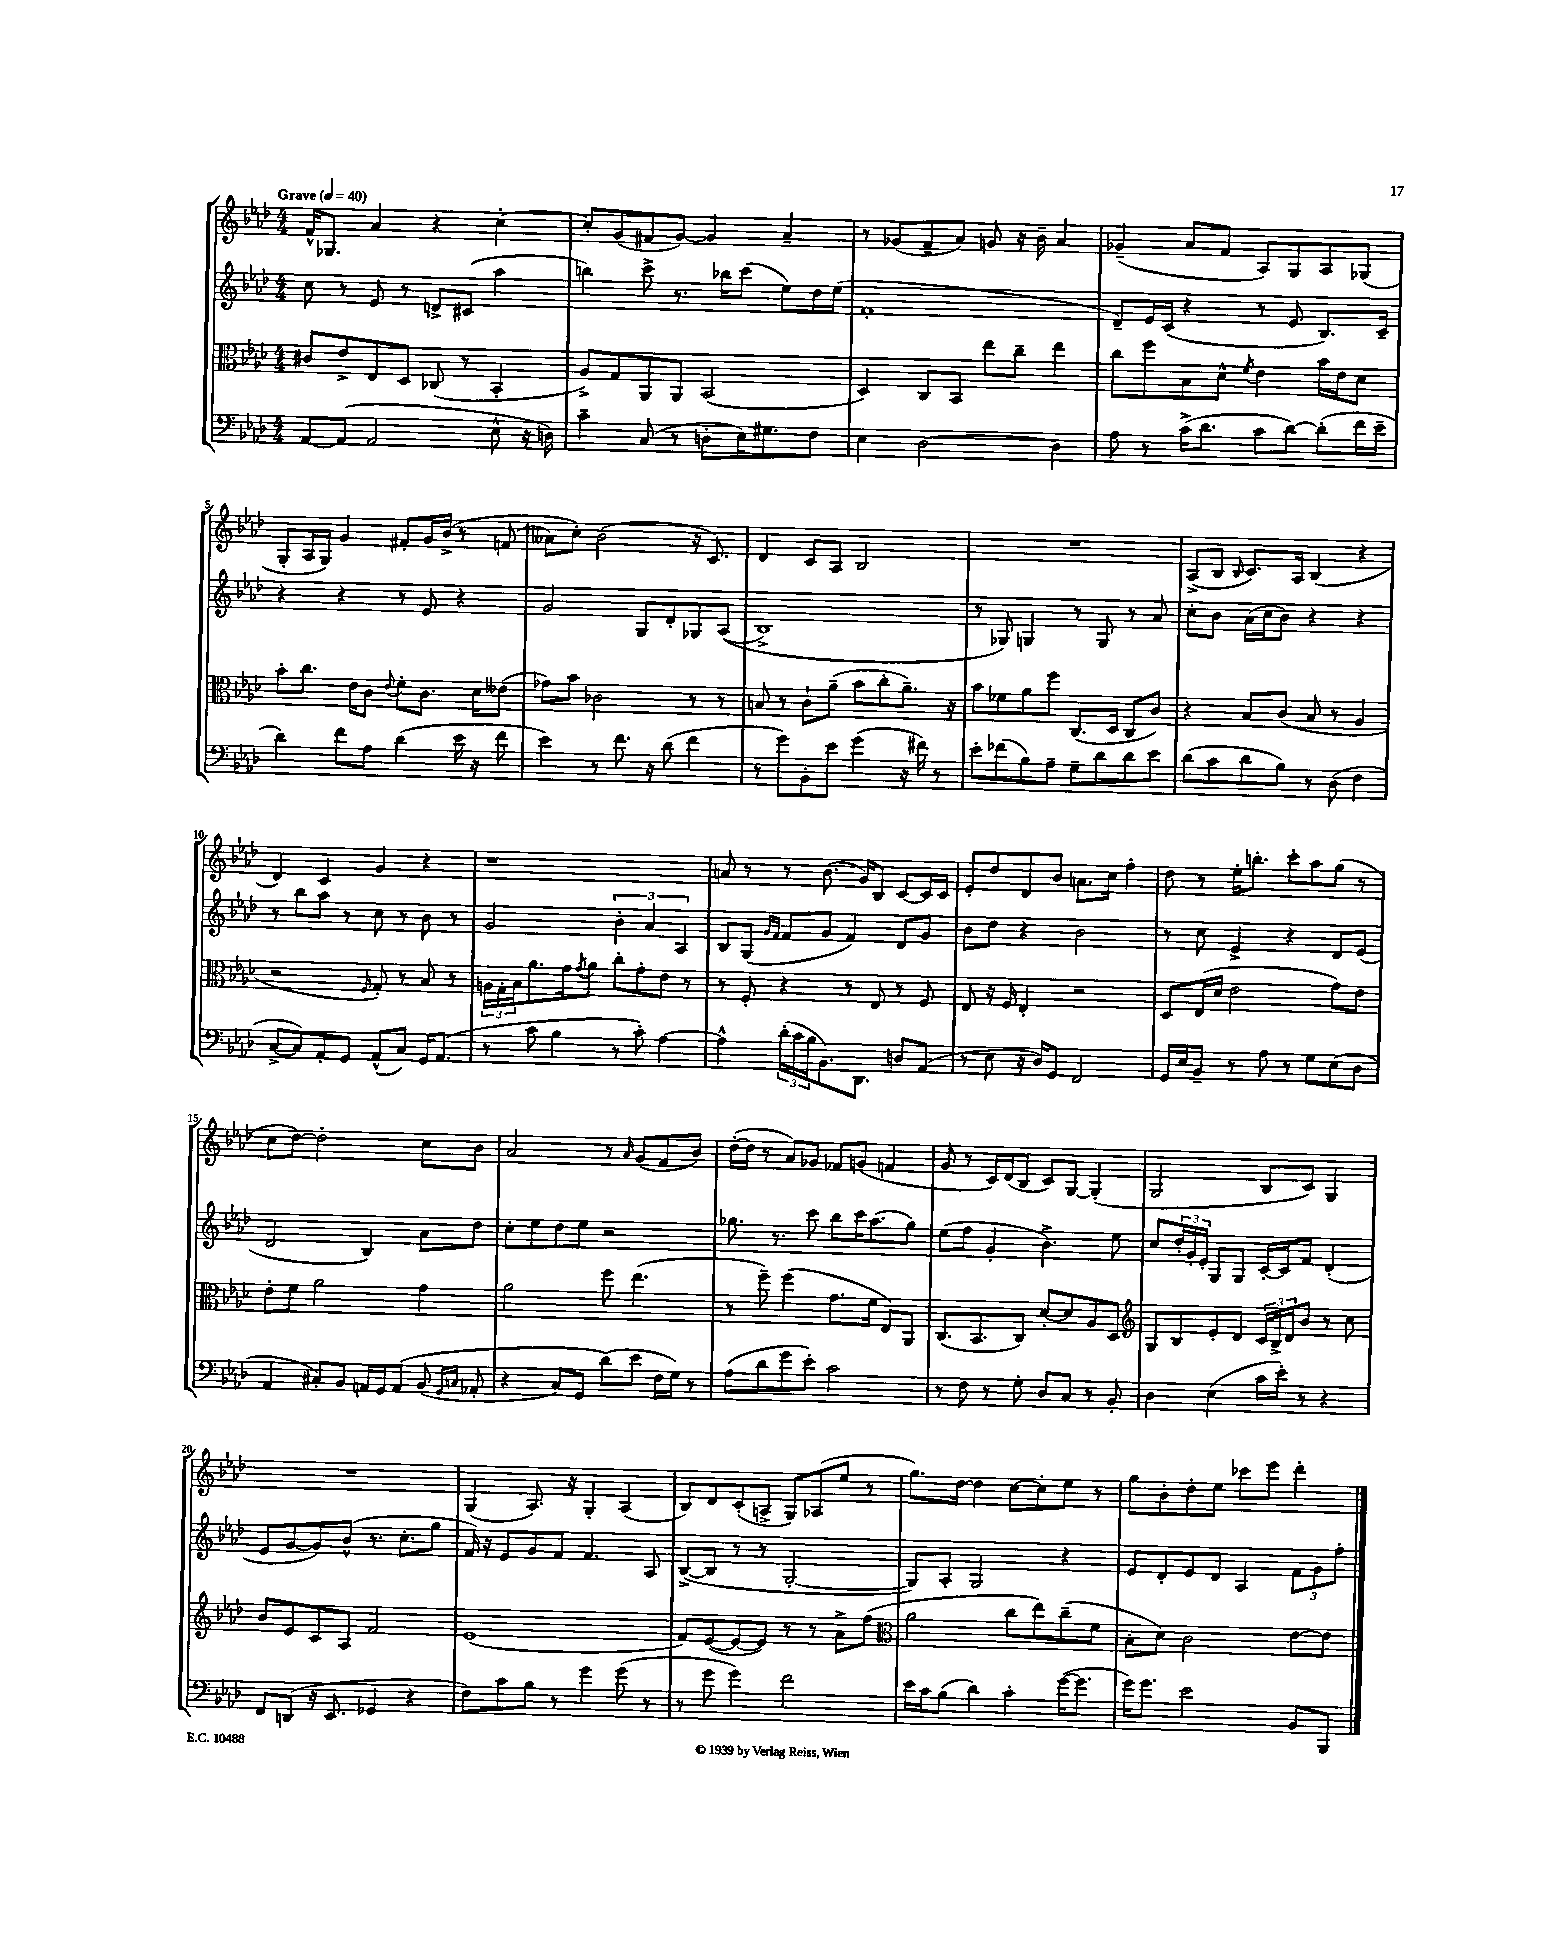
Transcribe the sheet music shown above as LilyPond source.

<<
\new StaffGroup <<
\new Staff = "s0" {
    \clef treble \key aes \major \numericTimeSignature \time 4/4 \tempo "Grave" 4 = 40
    f'16-^ ges8. aes'4 r4 c''4~-. |
    c''8-. g'8( fis'8 g'8~) g'4 aes'4-- |
    r8 ges'8( f'8-- aes'8) g'8 r16 bes'16-- aes'4 |
    ges'4--( aes'8 f'8 aes8) g8 aes8 ges8( |
    g8-. aes16 g16) g'4 fis'8-. g'16 bes'16->\( r8 f'8( |
    aeses'8) c''8-.\) bes'2( r16 c'8.) |
    des'4 c'8 aes8 bes2 |
    R1 |
    aes8->( bes8 \grace { bes16 } c'8.) aes16 bes4( r4 |
    des'4) c'4 g'4 r4 |
    r1 |
    a'8 r8 r8 bes'8.( g'16) bes8 c'8~ c'16 c'16 |
    ees'8-. des''8 des'8 bes'8 a'8. c''16 f''4-. |
    des''8 r8 ees''16-. b''8.-. c'''8-. aes''8 g''8( r8 |
    c''8 des''8~) des''2-. c''8 bes'8 |
    aes'2 r8 \grace { aes'16 } g'8( f'8 bes'8) |
    des''16~-.( des''16 r8 aes'8) ges'8 fes'8 g'8( f'4 |
    g'8 r8 c'16) des'16( bes8 c'8) g8~ g4-.( |
    g2 bes8 c'8) g4 |
    R1 |
    g4( aes8.) r16 g4-. aes4( |
    bes8) des'8 c'8-.( a8-> g8) aes8( ees''8 r8 |
    g''8.) des''16~ des''4 c''8~ c''8-. ees''8 r8 |
    g''8 bes'8-. des''8-. ees''8 ces'''8 ees'''8 des'''4-. \bar "|." |
}
\new Staff = "s1" {
    \clef treble \key aes \major \numericTimeSignature \time 4/4
    c''8 r8 ees'8 r8 d'8-> cis'8( aes''4 |
    b''4) c'''8-> r8. bes''16 c'''8( ees''8) des''16 ees''16( |
    f'1-. |
    des'8--) ees'16 c'16( r4 r8 ees'8 bes8.) c'16-- |
    r4 r4 r8 ees'8 r4 |
    g'2 g8 des'8-. ges8 aes8(\( |
    bes1->) |
    r8 ges8\) g4 r8 g8 r8 aes'8 |
    c''8-. bes'8 aes'16( c''16 bes'8) r4 r4 |
    r8 bes''8 aes''8 r8 c''8 r8 bes'8 r8 |
    g'2 \tuplet 3/2 { bes'4-. aes'4 aes4 } |
    bes8 g8( \grace { g'16 f'16 } f'8 g'8 f'4) des'8 g'8 |
    bes'8 des''8 r4 bes'2 |
    r8 c''8 ees'4-> r4 des'8 ees'8( |
    des'2 bes4) aes'8 des''8 |
    c''8-. ees''8 des''8 ees''8 r2 |
    ges''8. r8. c'''8 bes''8 c'''16 aes''8.( ges''8) |
    ees''8( f''8 g'4-. bes'4.->) ees''8 |
    c''8 \tuplet 3/2 { des''16-. g'16-. ees'16-. } g8 g8 c'16~-. c'16 f'8 des'4-.( |
    ees'8 g'8~ g'8) bes'8-^( r8. c''8.-. g''8 |
    f'16) r16 ees'8 g'8 f'8 f'4. aes8 |
    bes8~->( bes8 r8 r8 g2~-. |
    g8) aes8-. g2 r4 |
    ees'8 des'8-. ees'8 des'8 aes4 \tuplet 3/2 { f'8 g'8 f''8-. } \bar "|." |
}
\new Staff = "s2" {
    \clef alto \key aes \major \numericTimeSignature \time 4/4
    cis'8 ees'8-> ees8 des8 ces8( r8 bes,4-. |
    aes8->) g8 aes,8 aes,8 bes,2( |
    des4) c8 bes,8 ees''8 c''8-- ees''4 |
    c''8 f''8 bes8 des'8-^ \acciaccatura { f'8 } ees'4 bes'16 ees'16 des'8 |
    bes'8-. c''8. ees'16 c'8 \appoggiatura { ees'8 } f'8-. c'8. des'16 eeses'8( |
    ges'8) bes'8 ces'2 r8 r8 |
    b8 r8 c'8-! aes'8--( bes'8 c''8-. aes'8.--) r16 |
    bes'8 fes'8 aes'8 f''8 c8.( des16 c8 c'8) |
    r4 bes8 c'8( bes8 r8 aes4 |
    r2 \grace { f16 } g8-.) r8 bes8 r8 |
    \tuplet 3/2 { a16 g16-. bes16 } aes'8. g'16 \acciaccatura { g'8 } aes'8 c''8-. g'8-. ees'8 r8 |
    r8 f8-. r4 r8 ees8 r8 f8 |
    ees8 r16 f16 ees4-. r2 |
    des8 ees16( des'16 ees'2 g'8) ees'8 |
    ees'8-. f'8 aes'2 g'4 |
    aes'2 f''8 ees''4.( |
    r8 f''8--) f''4( g'8. f'16 ees8) aes,8 |
    c8.( bes,8. c8) des'8~-. des'8 aes8 des8 |
    \clef treble g8 bes8 ees'8-. des'8 \tuplet 3/2 { c'16 bes16-> des'16 } bes'8 r8 c''8 |
    bes'8 ees'8 c'8 aes8 f'2 |
    ees'1( |
    f'8) ees'8~( ees'8~ ees'8) r8 r8 aes'8-> f''8( |
    \clef alto aes'2 c''8 ees''8) c''8--( f'8 |
    bes8-. des'8) c'2 ees'8~ ees'8 \bar "|." |
}
\new Staff = "s3" {
    \clef bass \key aes \major \numericTimeSignature \time 4/4
    aes,8~ aes,8( aes,2 ees8-^ r16 d16) |
    c'4-- c8( r8 d8-. ees16) gis8. f8 |
    ees4 des2~ des4 |
    aes8 r8 c'16->( des'8. c'8 des'8~) des'8-.( f'16 ees'16-- |
    des'4) f'8 aes8 des'4( ees'16 r16 f'8 |
    ees'4) r8 f'8. r16 des'8( f'4 |
    r8 g'8) bes,8-. ees'8 g'4( r16 fis'16) r8 |
    ees'8-. fes'8( bes8) aes8-- g8-- des'8 des'8 ees'8 |
    des'8( c'8 des'8 bes8) r8 des8( f4 |
    c8~-> c8) aes,8-. g,8 aes,8-^( c8) g,16 aes,8.( |
    r8 c'8 bes4 r8 c'8-.) aes4~ |
    aes4-^ \tuplet 3/2 { des'16-.( c'16 bes16 } bes,8.) des,8. d8 aes,8( |
    r8 ees8 r16 des16) g,8 f,2 |
    g,16 ees16 bes,8-- r8 aes8 r8 g8 ees8( des8 |
    aes,4 cis8-.) bes,8 a,16 g,16 a,8\( bes,8( \grace { g,16 c16 } aes,8-. |
    r4 c8) g,8 des'8(\) ees'8 f16 g16) r8 |
    aes8( des'8 g'8 ees'8-.) c'2 |
    r8 f8 r8 g8-. des8 c8 r8 bes,8-. |
    des4 ees4( c'16 ees'16-.) r8 r4 |
    f,8 d,8( r16 ees,8. ges,4 r4 |
    f8) c'8 bes8 r8 g'4 g'8( r8 |
    r8 g'8 g'4) f'2 |
    ees'16 c'16 bes8( des'4) c'4-. g'16~( g'8. |
    g'16) g'8. ees'2 bes,8 bes,,8 \bar "|." |
}
>>
>>
